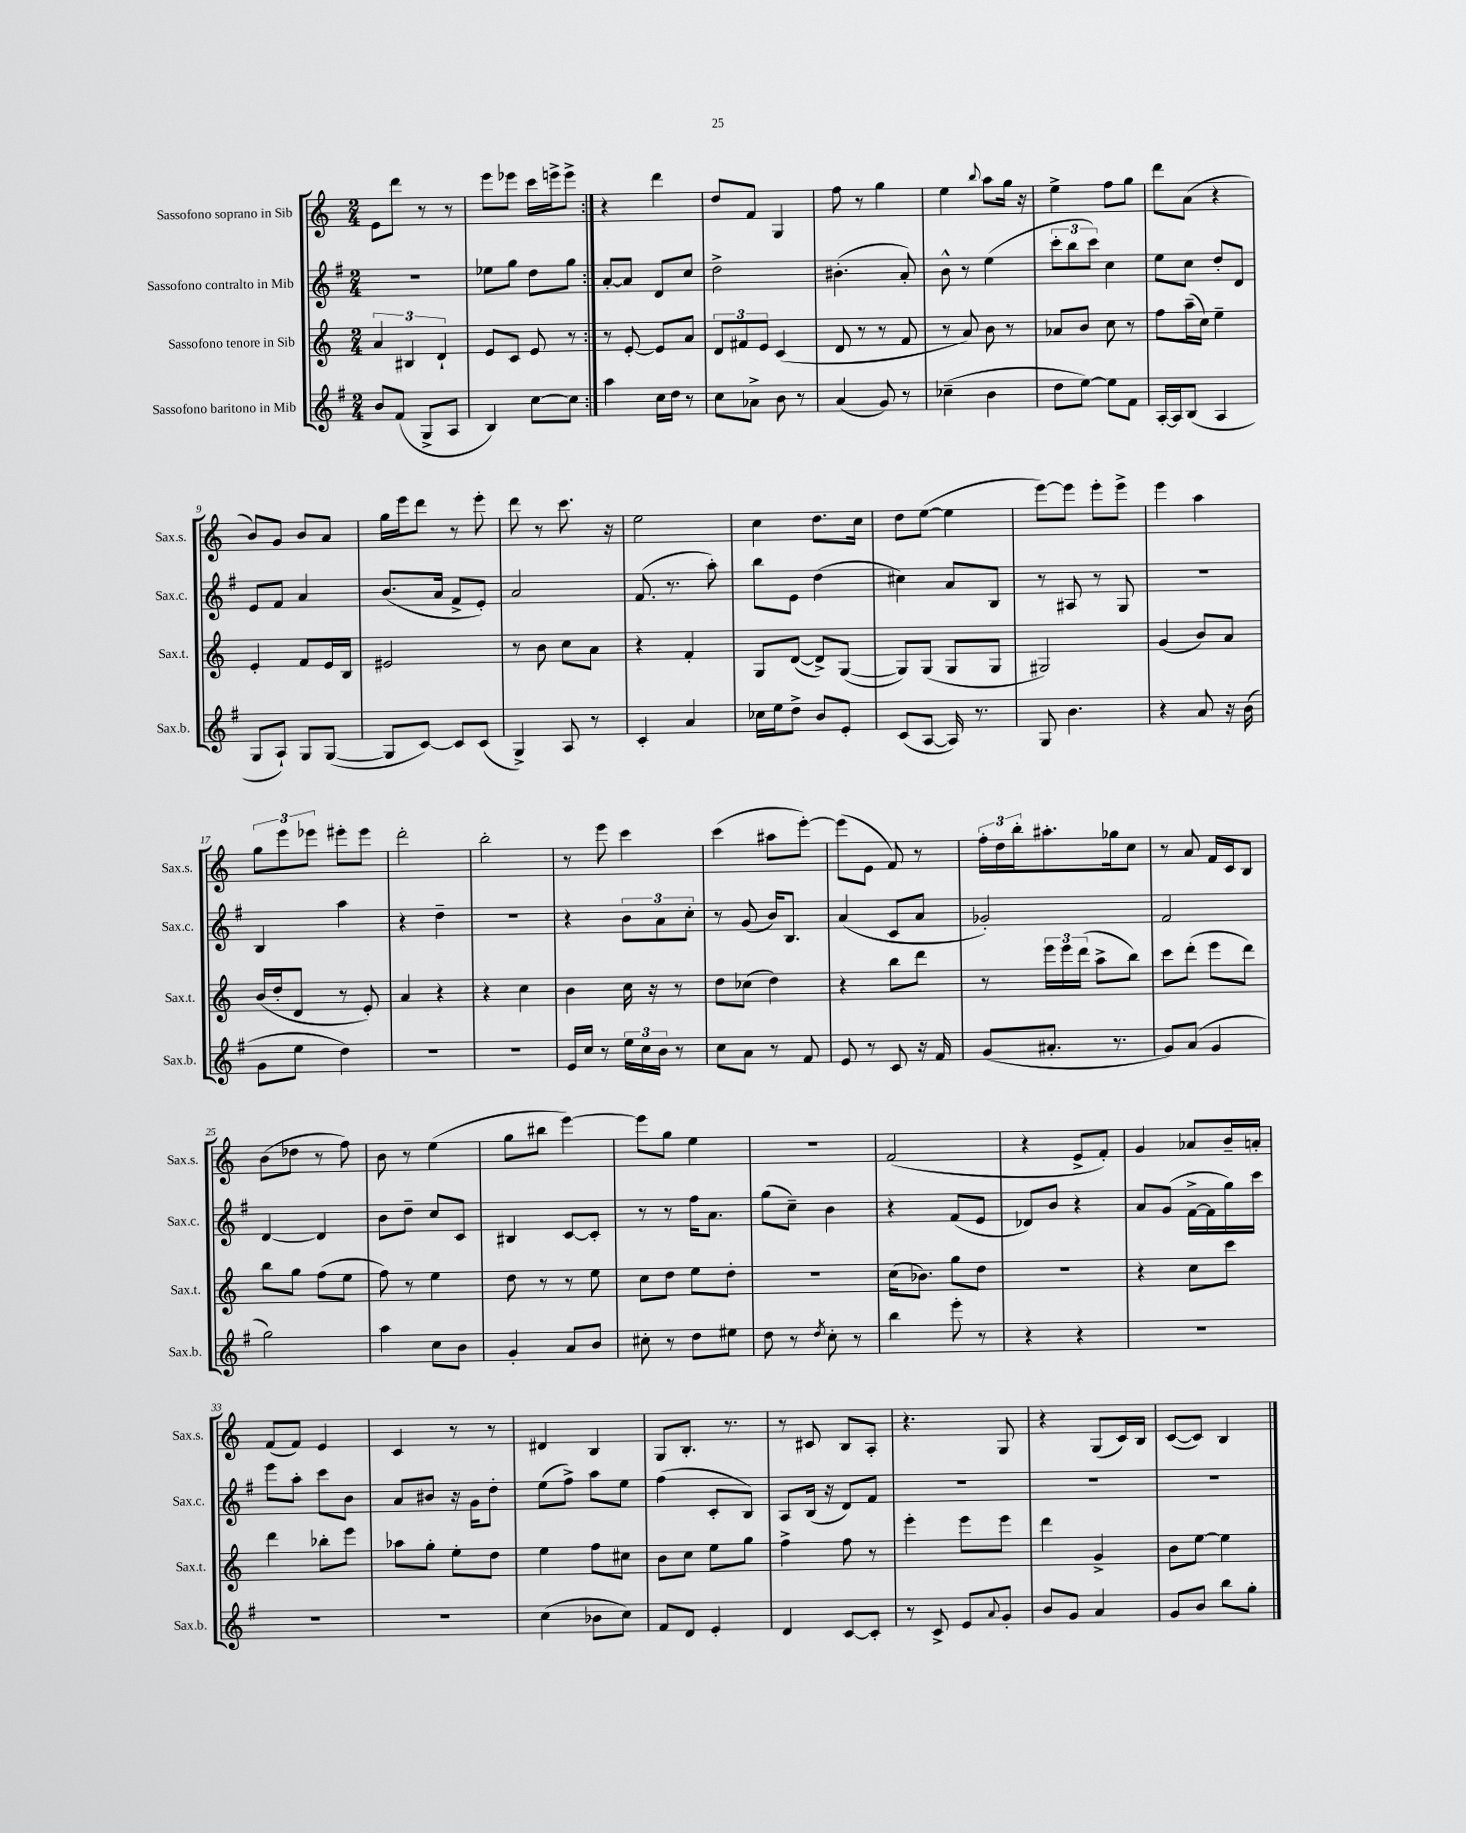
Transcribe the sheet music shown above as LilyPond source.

<<
\new StaffGroup <<
\new Staff = "s0" \with { instrumentName = "Sassofono soprano in Sib" shortInstrumentName = "Sax.s." } {
    \clef treble \key c \major \numericTimeSignature \time 2/4
    \repeat volta 2 { e'8 d'''8 r8 r8 |
    e'''8 ees'''8 c'''16 e'''16-> e'''8-> | }
    r4 d'''4 |
    d''8 f'8 g4 |
    f''8 r8 g''4 |
    e''4 \appoggiatura { b''8 } a''8 g''16 r16 |
    e''4-> f''8 g''8 |
    d'''8 a'8( r4 |
    b'8) g'8 b'8 a'8 |
    g''16 e'''16 d'''8 r8 e'''8-. |
    d'''8 r8 c'''8. r16 |
    e''2 |
    c''4 d''8. c''16 |
    d''8 e''8~( e''4 |
    e'''8~) e'''8 e'''8-. e'''8-> |
    e'''4 a''4 |
    \tuplet 3/2 { g''8 e'''8 ees'''8 } eis'''8-. eis'''8 |
    d'''2-. |
    b''2-. |
    r8 e'''8 c'''4 |
    c'''4( ais''8 e'''8~-.) |
    e'''8( e'8 f'8) r8 |
    \tuplet 3/2 { f''16-. d''16 b''16-. } ais''8.-. ges''16 c''8 |
    r8 a'8 f'16 c'16 b8 |
    b'8( des''8 r8 f''8) |
    b'8 r8 e''4( |
    g''8 bis''8 e'''4~) |
    e'''8 g''8 e''4 |
    R2 |
    f'2( |
    r4 e'8-> f'8-.) |
    g'4 aes'8 b'16-- a'16-. |
    f'8( f'8) e'4 |
    c'4 r8 r8 |
    dis'4 b4 |
    g8 b8.-. r8. |
    r8 cis'8 b8 a8-. |
    r4. g8 |
    r4 g8( c'16) b16 |
    c'8~( c'8) b4 \bar "|." |
}
\new Staff = "s1" \with { instrumentName = "Sassofono contralto in Mib" shortInstrumentName = "Sax.c." } {
    \clef treble \key g \major \numericTimeSignature \time 2/4
    \repeat volta 2 { R2 |
    ees''8 g''8 d''8 g''8 | }
    a'8~-. a'8 d'8 c''8 |
    d''2-> |
    bis'4.-.( a'8-.) |
    b'8-^ r8 e''4( |
    \tuplet 3/2 { c'''8-. b''8 c'''8) } c''4 |
    e''8 c''8 d''8-. d'8 |
    e'8 fis'8 a'4 |
    b'8.( a'16 fis'8-> e'8-.) |
    a'2 |
    fis'8.( r8. a''8-.) |
    b''8 e'8 d''4( |
    cis''4) a'8 b8 |
    r8 ais8 r8 g8 |
    R2 |
    b4 a''4 |
    r4 d''4-- |
    r2 |
    r4 \tuplet 3/2 { b'8 a'8 c''8-. } |
    r8 g'8( b'16) b8. |
    a'4( c'8 a'8 |
    ges'2-.) |
    fis'2 |
    d'4~ d'4 |
    b'8 d''8-- c''8 c'8 |
    bis4 c'8~ c'8-. |
    r8 r8 fis''16 a'8. |
    g''8( c''8--) b'4 |
    r4 fis'8( e'8 |
    des'8) b'8 r4 |
    a'8 g'8( fis'16~-> fis'16 g''16) c'''16 |
    e'''8 a''8-. c'''8 b'8 |
    a'8 bis'8 r16 g'16 d''8-. |
    e''8( fis''8->) a''8 e''8 |
    fis''4( c'8-. b8) |
    a8 b16( r16 d'8) fis'8 |
    R2 |
    R2 |
    R2 \bar "|." |
}
\new Staff = "s2" \with { instrumentName = "Sassofono tenore in Sib" shortInstrumentName = "Sax.t." } {
    \clef treble \key c \major \numericTimeSignature \time 2/4
    \repeat volta 2 { \tuplet 3/2 { a'4 bis4 d'4-! } |
    e'8 c'8 e'8 r8 | }
    r8 e'8~-. e'8 a'8 |
    \tuplet 3/2 { d'8 fis'8 e'8 } c'4( |
    d'8 r8 r8 f'8 |
    r8 a'8) b'8 r8 |
    aes'8 b'8 c''8 r8 |
    f''8 a''16--( c''16) e''4-- |
    e'4-. f'8 e'16 b16 |
    eis'2 |
    r8 b'8 c''8 a'8 |
    r4 f'4-. |
    g8 d'8~( d'8->) g8~( |
    g8) g8( g8 g8 |
    gis2) |
    g'4( b'8) a'8 |
    b'16( d''16-. d'8 r8 e'8-.) |
    a'4 r4 |
    r4 c''4 |
    b'4 c''16 r16 r8 |
    d''8 ces''8( d''4) |
    r4 b''8 d'''8 |
    r8 \tuplet 3/2 { e'''16 e'''16 d'''16( } a''8-> b''8) |
    c'''8 d'''8-.( e'''8 d'''8) |
    b''8 g''8 f''8( e''8 |
    f''8) r8 e''4 |
    d''8 r8 r8 e''8 |
    c''8 d''8 e''8 d''8-. |
    R2 |
    c''16( bes'8.) g''8 d''8 |
    R2 |
    r4 c''8 c'''8 |
    d'''4 bes''8-. e'''8 |
    aes''8 g''8-. e''8-. d''8 |
    e''4 f''8 cis''8 |
    b'8 c''8 e''8 g''8 |
    f''4-> f''8 r8 |
    e'''4-. e'''8 e'''8 |
    d'''4 g'4-> |
    b'8 e''8~ e''4 \bar "|." |
}
\new Staff = "s3" \with { instrumentName = "Sassofono baritono in Mib" shortInstrumentName = "Sax.b." } {
    \clef treble \key g \major \numericTimeSignature \time 2/4
    \repeat volta 2 { b'8 fis'8( g8-> a8 |
    b4) c''8~ c''8 | }
    a''4 c''16 d''16 r8 |
    c''8 aes'8-> b'8 r8 |
    a'4( g'8) r8 |
    ces''4--( b'4 |
    d''8 e''8~) e''8 fis'8 |
    a16~-. a16 b8( a4 |
    g8 a8-!) g8 g8~( |
    g8 c'8~) c'8 c'8( |
    g4->) a8 r8 |
    c'4-. a'4 |
    ces''16 e''16 d''8-> b'8 e'8-. |
    c'8( a8~ a16) r8. |
    g8 b'4. |
    r4 a'8 r16 b'16( |
    g'8 e''8 d''4) |
    R2 |
    R2 |
    e'16 c''16 r8 \tuplet 3/2 { e''16 c''16 b'16 } r8 |
    c''8 a'8 r8 fis'8 |
    e'8 r8 c'8 r16 fis'16 |
    g'8( ais'8.-. r8. |
    g'8) a'8( g'4 |
    g''2) |
    a''4 c''8 b'8 |
    g'4-. a'8 b'8 |
    cis''8-. r8 d''8 eis''8 |
    d''8 r8 \acciaccatura { d''8 } c''8-. r8 |
    b''4 e'''8-. r8 |
    r4 r4 |
    R2 |
    R2 |
    R2 |
    c''4( bes'8 c''8) |
    fis'8 d'8 e'4-. |
    d'4 c'8~ c'8-. |
    r8 c'8-> e'8 \appoggiatura { a'8 } g'8-. |
    b'8 g'8 a'4 |
    g'8 b'8 b''8 g''8-. \bar "|." |
}
>>
>>
